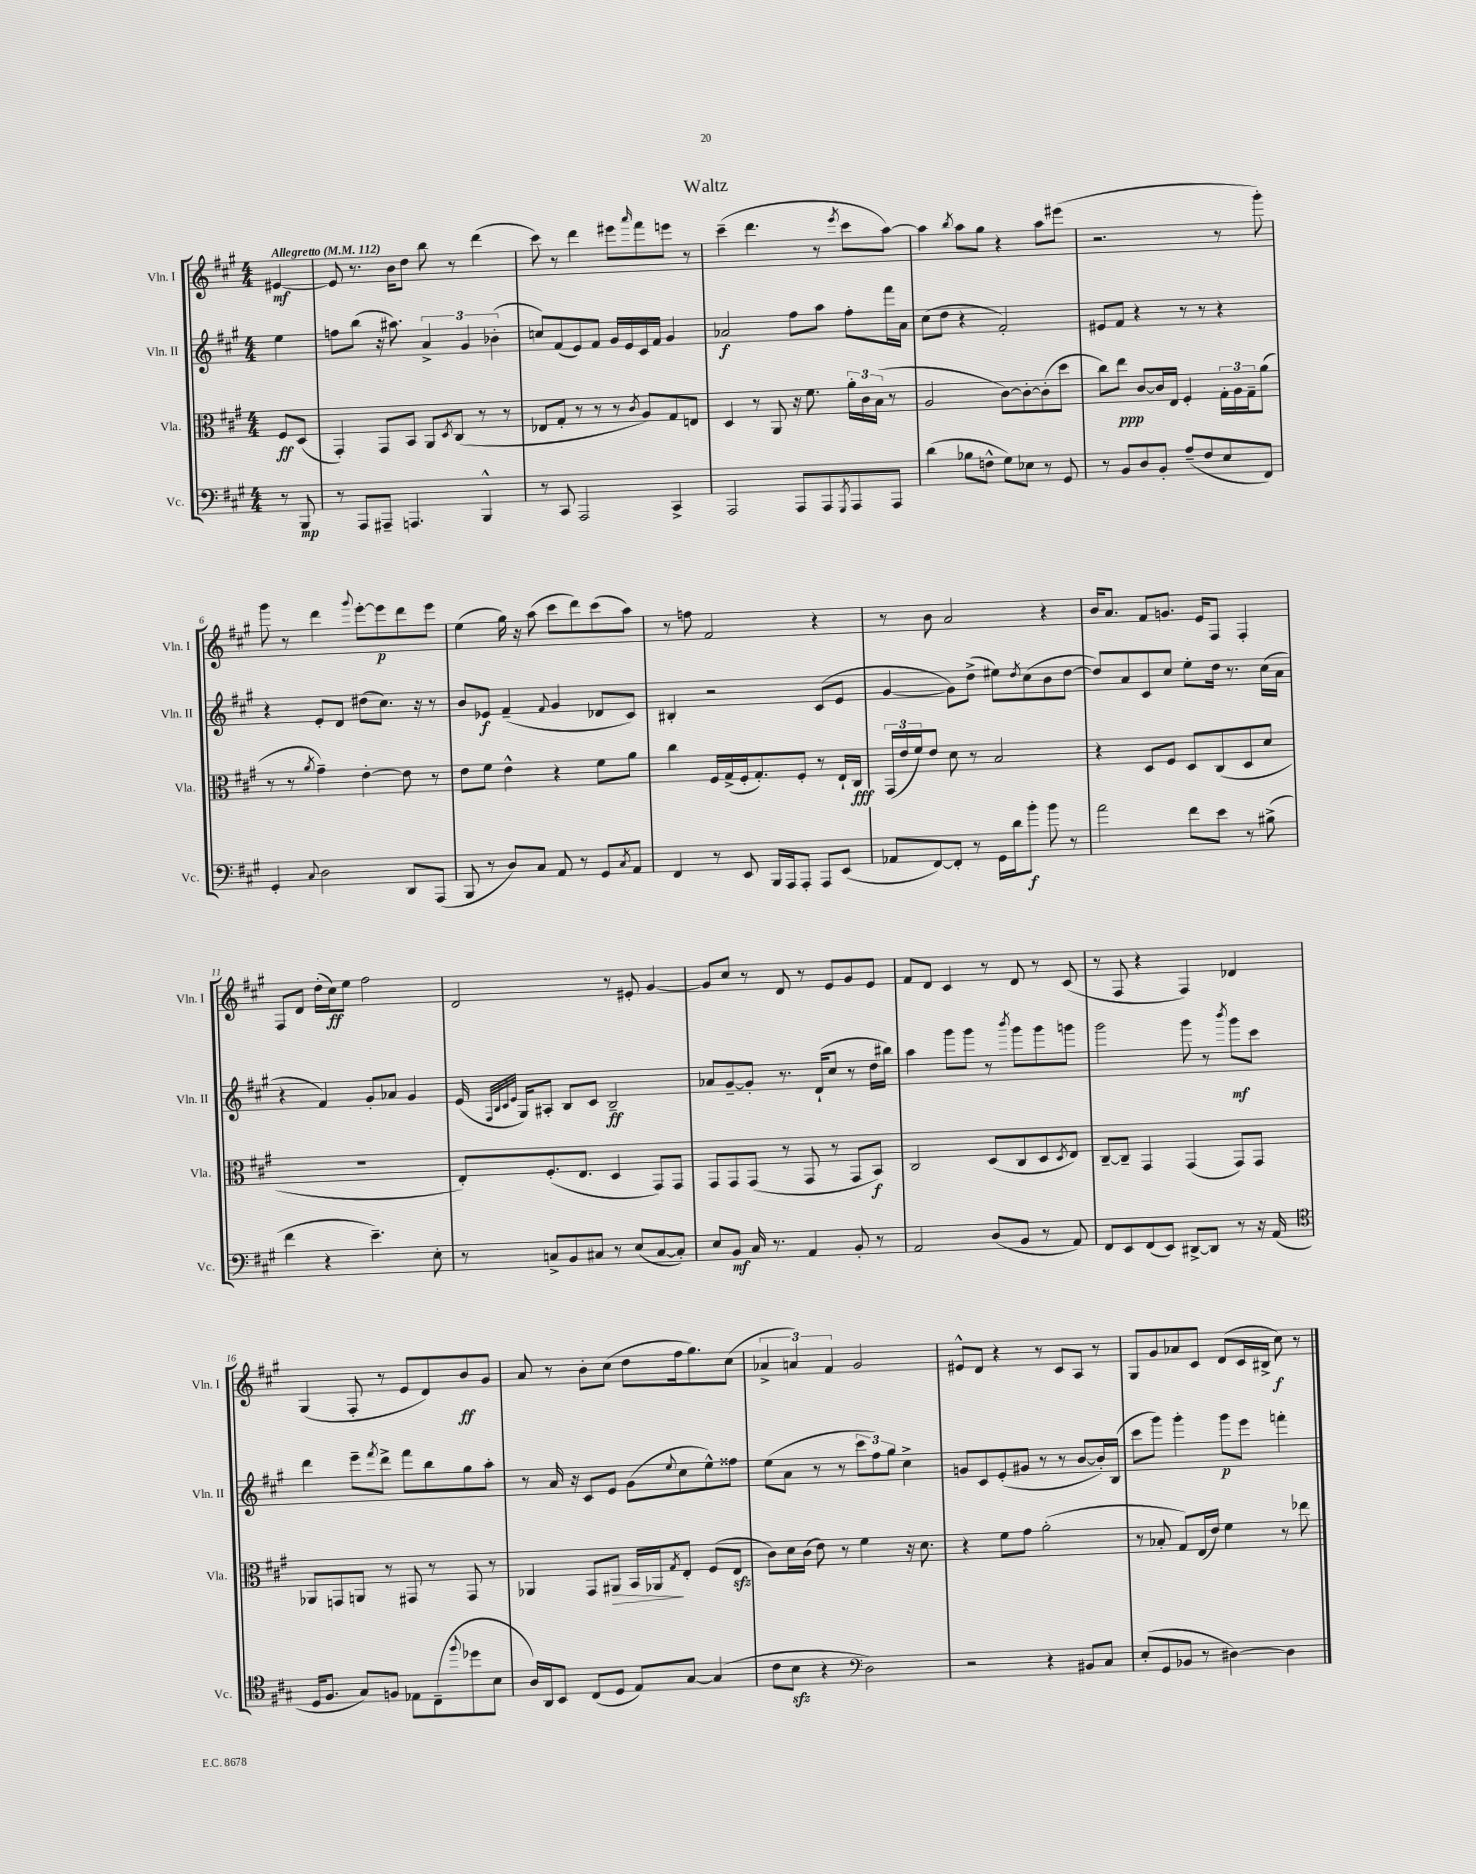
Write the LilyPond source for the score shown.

\header { title = "Waltz" }
<<
\new StaffGroup <<
\new Staff = "s0" \with { instrumentName = "Vln. I" shortInstrumentName = "Vln. I" } {
    \clef treble \key a \major \numericTimeSignature \time 4/4 \partial 4 \tempo "Allegretto" 4 = 112
    eis'4~\mf |
    eis'8 r8. b'16 d''8 b''8 r8 d'''4( |
    cis'''8) r8 d'''4 eis'''8 \grace { a'''16 } fis'''8 e'''8 r8 |
    cis'''4--( d'''4. r8 \acciaccatura { e'''8 } cis'''8 a''8~) |
    a''4 \acciaccatura { b''8 } a''8 gis''8 r4 a''8 eis'''8( |
    r2. r8 gis'''8-.) |
    gis'''8 r8 d'''4 \appoggiatura { gis'''8 } e'''8~-. e'''8\p d'''8 e'''8 |
    e''4( gis''16) r16 a''8( cis'''8 d'''8) cis'''8( a''8) |
    r8 f''8 fis'2 r4 |
    r8 b'8 a'2 r4 |
    b'16 a'8. fis'8 g'8. e'16 fis8 fis4-. |
    fis8 d'8 d''16-.( cis''16\ff) e''8 fis''2 |
    d'2 r8 eis'8-. gis'4~ |
    gis'8 cis''8 r8 d'8 r8 e'8 gis'8 e'8 |
    fis'8 d'8 cis'4 r8 d'8 r8 cis'8( |
    r8 fis8 r4 fis4) des'4 |
    gis4( fis8-. r8 e'8 d'8) b'8\ff gis'8 |
    a'8 r8 b'8-. cis''8( d''8 fis''16 gis''8.) cis''8( |
    \tuplet 3/2 { aes'4-> a'4) fis'4 } gis'2 |
    eis'8-^ d'8 r4 r8 cis'8 a8 r8 |
    gis8 gis'8 aes'8 cis'8 d'8( cis'16 bis16-> cis''8\f) r8 \bar "|." |
}
\new Staff = "s1" \with { instrumentName = "Vln. II" shortInstrumentName = "Vln. II" } {
    \clef treble \key a \major \numericTimeSignature \time 4/4 \partial 4
    e''4 |
    f''8 b''8( r16 ais''8.) \tuplet 3/2 { a'4-> gis'4 bes'4-.( } |
    c''8) fis'8( e'8) fis'8 gis'16 e'16 cis'16 fis'16 gis'4 |
    aes'2\f fis''8 a''8 fis''8-. fis'''16 aes'16 |
    cis''8( d''8 r4 fis'2-.) |
    eis'8 fis'8 r4 r8 r8 r4 |
    r4 e'8-. d'8 dis''8( cis''8.) r16 r8 |
    b'8 ees'8\f fis'4--( \appoggiatura { fis'8 } gis'4 des'8 cis'8) |
    bis4-. r2 cis'8( e'8 |
    gis'4~ gis'8) d''8->( eis''8) \acciaccatura { d''8 } cis''8( b'8 d''8~ |
    d''8) a'8 cis'8 cis''8 e''8-. d''16 r8. cis''16( a'16 |
    r4 fis'4) gis'8-. aes'8 gis'4 |
    e'16( \grace { fis32 b32 cis'32 e'32 } gis16) ais8-. b8 cis'8 b2--\ff |
    aes'8 gis'8~-- gis'8-. r8. d'16-!( cis''8 r8 d''16 bis''16) |
    a''4 gis'''8 gis'''8 r8 \acciaccatura { b'''8 } gis'''8 gis'''8 g'''8 |
    gis'''2 gis'''8 r8 \acciaccatura { b'''8 } gis'''8\mf cis'''8 |
    d'''4 e'''8-- \acciaccatura { fis'''8 } d'''8-> fis'''8 b''8 gis''8 a''8-. |
    r8 a'16 r16 cis'8 e'8 gis'8( \appoggiatura { e''8 } cis''8 e''8-^) fisis''8 |
    e''8( a'8 r8 r8 \tuplet 3/2 { cis'''8 fis''8) gis''8 } cis''4-> |
    g'8 cis'8 e'8-.( gis'8 r8 r8 b'8~ b'16-.) b16( |
    cis'''8 gis'''8) gis'''4-. gis'''8\p e'''8 f'''4-. \bar "|." |
}
\new Staff = "s2" \with { instrumentName = "Vla." shortInstrumentName = "Vla." } {
    \clef alto \key a \major \numericTimeSignature \time 4/4 \partial 4
    fis8\ff d8( |
    gis,4-.) gis,8 b,8 a,8 \acciaccatura { d8 } cis8( r8 r8 |
    ees8 gis8-. r8 r8 r8 \acciaccatura { cis'8 } a8) gis8 e8 |
    d4 r8 a,8 r16 fis'8. \tuplet 3/2 { a'16-. cis'16 b16( } r8 |
    a2 cis'8~) cis'8~-. cis'8-.( d''8 |
    cis''8) e''8\ppp cis'8~ cis'16 e16 fis4-. \tuplet 3/2 { gis16-. a16 gis16-- } a'8( |
    r8 r8 \acciaccatura { a'8 } gis'4--) e'4~-. e'8 r8 |
    e'8 fis'8 e'4-^ r4 fis'8 a'8 |
    cis''4 fis16 gis16->( fis16-. gis8.-.) fis8-. r8 e16-! cis16\fff |
    \tuplet 3/2 { gis,16( e'16 fis'16) } e'8 d'8 r8 b2 |
    r4 d8 fis8 d8 cis8( d8 d'8 |
    R1 |
    e8-.) fis8.-.( e8. d4 gis,8) gis,8 |
    gis,8 gis,8 gis,8( r8 gis,8 r8 gis,8 b,8\f) |
    cis2 d8( cis8 d8 \acciaccatura { d8 } e8) |
    cis8~-- cis8-- gis,4 gis,4( gis,8) gis,8 |
    aes,8 g,8 a,8 r8 gis,8 r8 gis,8 r8 |
    aes,4 gis,8 ais,8\> b,16 aes,16\! \acciaccatura { gis8 } e8-. fis8( e8\sfz |
    cis'8) d'16 cis'16( e'8) r8 fis'4 r16 d'8. |
    r4 fis'8 gis'8 a'2-.( |
    r8 bes8-. gis8) e16( e'16) fis'4 r8 ees''8 \bar "|." |
}
\new Staff = "s3" \with { instrumentName = "Vc." shortInstrumentName = "Vc." } {
    \clef bass \key a \major \numericTimeSignature \time 4/4 \partial 4
    r8 b,,8\mp |
    r8 a,,8 ais,,8-- a,,4. b,,4-^ |
    r8 cis,8 a,,2 cis,4-> |
    a,,2 a,,8 a,,8 \acciaccatura { gis,,8 } a,,8 a,,8 |
    d'4( bes8 f8-^ gis8) ees8 r8 gis,8 |
    r8 b,8 d8 b,8-. a8--( fis8 e8 fis,8) |
    gis,4-. \appoggiatura { cis8 } d2 d,8 a,,8( |
    b,,8 r8 d8) cis8 a,8 r8 gis,8 \acciaccatura { cis8 } a,8 |
    fis,4 r8 e,8 b,,16 a,,16 a,,8-. a,,8 e,8( |
    aes,8 fis,8~) fis,8-. r8 gis,16 d'16 b'8-.\f b'8 r8 |
    a'2 fis'8 e'8 r8 bis8->( |
    fis'4 r4 e'4.--) e8-. |
    r8 c8-> b,8 cis8 r8 e8( cis8~ cis8-.) |
    e8 b,8\mf cis16 r8. a,4 b,8-. r8 |
    a,2 d8( b,8 r8 a,8) |
    fis,8 e,8 fis,8( e,8) dis,8~-> dis,8 r8 r16 a,16( |
    \clef tenor d16 fis8. gis8) f8 ees8 cis8--( \appoggiatura { fis''8 } des''8 b8 |
    a16) a,16 b,8 cis8( d8 e8) gis8~ gis4( |
    cis'8 b8\sfz r4 \clef bass d2) |
    r2 r4 bis,8 cis8 |
    e8-.( gis,8 bes,8 r8 dis4~) dis4 \bar "|." |
}
>>
>>
